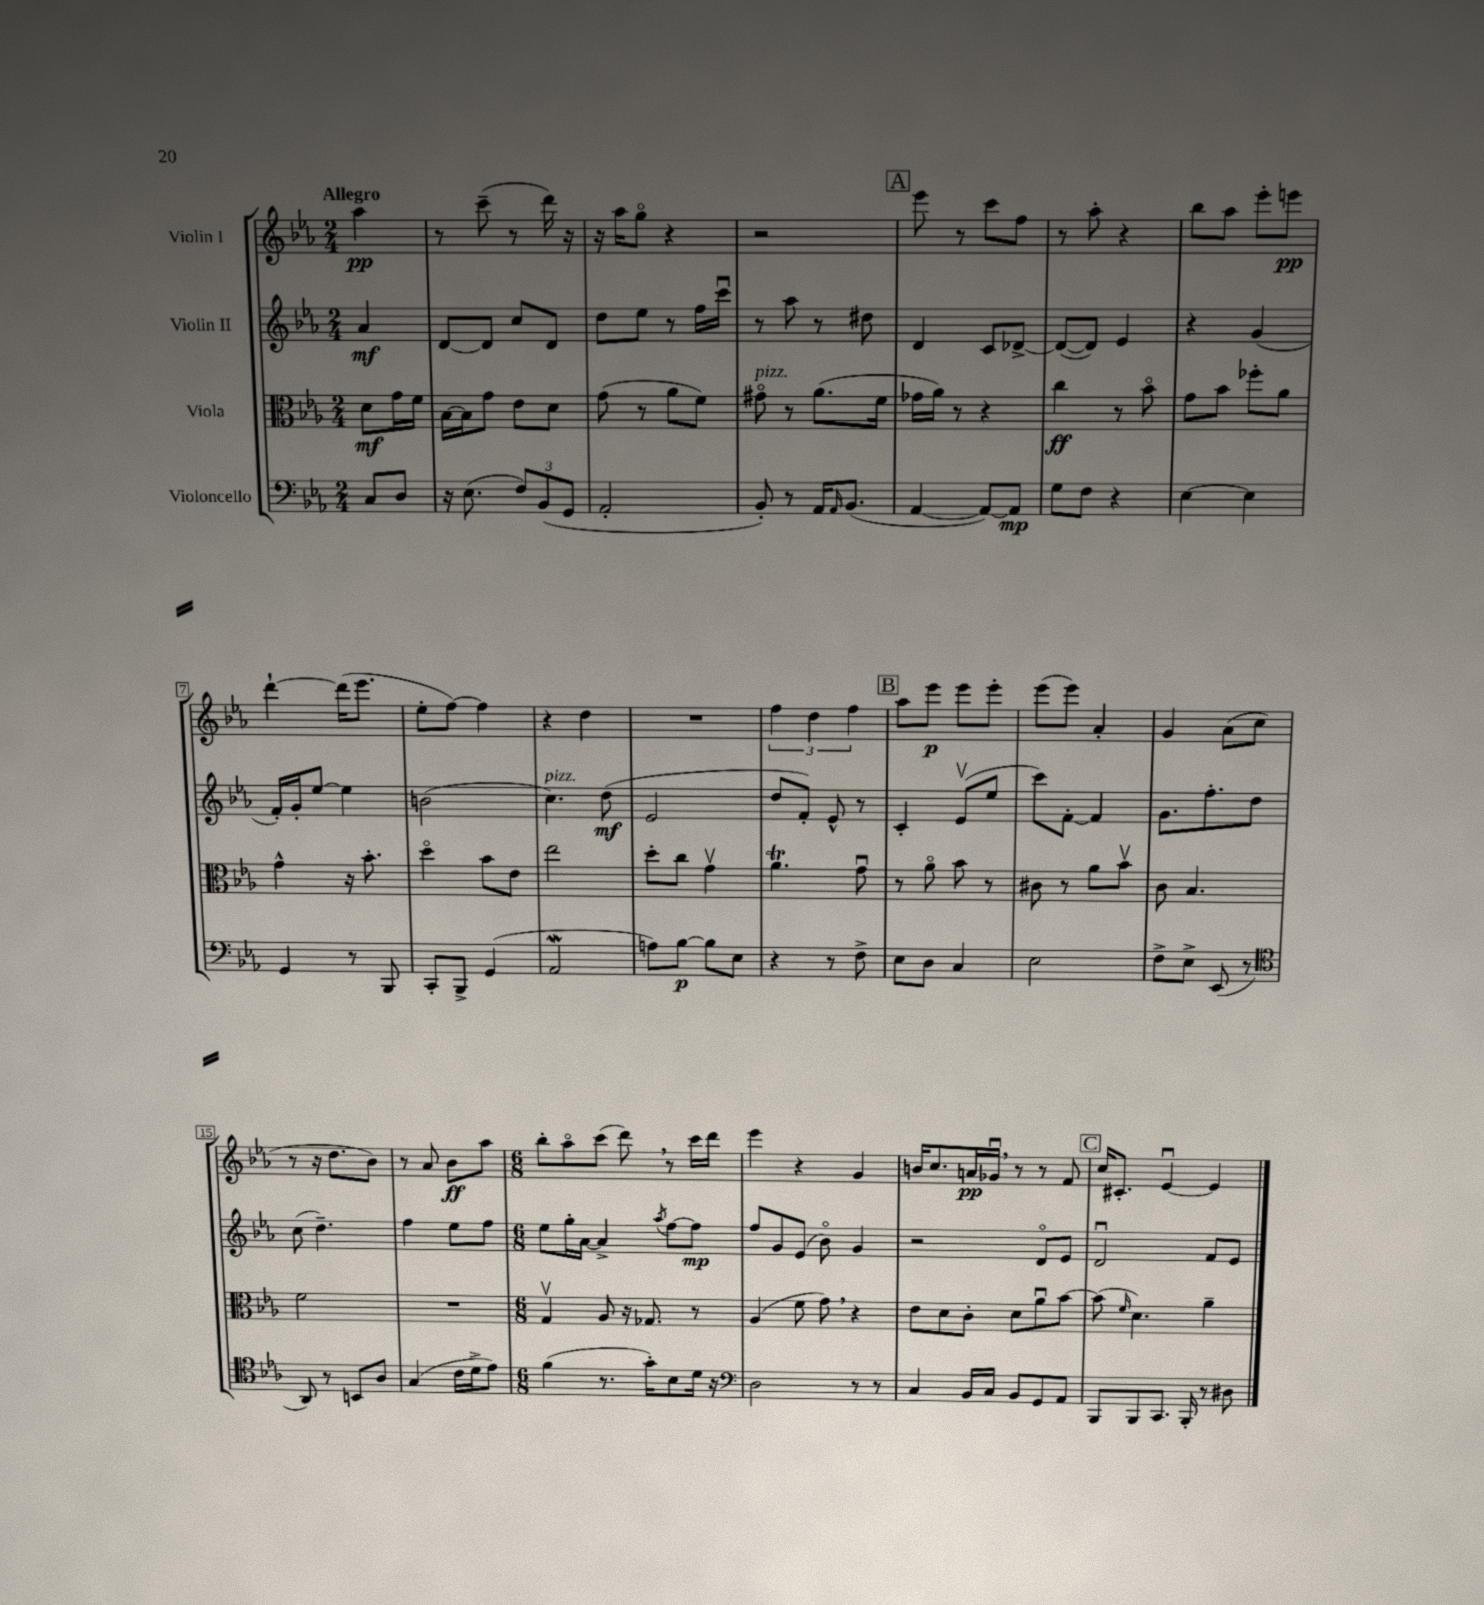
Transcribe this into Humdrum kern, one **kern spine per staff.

**kern	**kern	**kern	**kern
*staff4	*staff3	*staff2	*staff1
*clefF4	*clefC3	*clefG2	*clefG2
*k[b-e-a-]	*k[b-e-a-]	*k[b-e-a-]	*k[b-e-a-]
*M2/4	*M2/4	*M2/4	*M2/4
8C	8d	4a-	4aa-
8D	16g	.	.
.	16f	.	.
=	=	=	=
16r	[16B-	[8d	8r
(8.E-	16B-]	.	.
.	8g	8d]	(8ccc~
12F)	8e-	8cc	8r
(12BB-	.	.	.
.	8d	8d	16ddd)
12GG	.	.	.
.	.	.	16r
=	=	=	=
2AA-'	(8g	8dd	16r
.	.	.	16aa-
.	8r	8ee-	8ggo
.	8a-	8r	4r
.	8f)	16ff	.
.	.	16cccu	.
=	=	=	=
8BB-')	8g#o	8r	2r
8r	8r	8aa-	.
16AA-	(8.a-	8r	.
16qqAA-	.	.	.
(8.BB-	.	.	.
.	.	8dd#	.
.	16f	.	.
=	=	=	=
[4AA-	16g-	4d	8eee-
.	16a-)	.	.
.	8r	.	8r
8AA-_)	4r	8c	8ccc
8AA-]	.	[8d-^	8ff
=	=	=	=
8G	4cc	(8d-_	8r
8F	.	8d-])	8aa-'
4r	8r	4e-	4r
.	8b-o	.	.
=	=	=	=
[4E-	8g	4r	8bb-
.	8b-	.	8aa-
4E-]	8ff-'	(4g	8eee-'
.	8a-	.	8eee
=	=	=	=
4GG	4g^^	16f')	[4ddd`
.	.	16g'	.
.	.	[8ee-	.
8r	16r	4ee-]	(16ddd]
.	8.b-'	.	8.eee-
8BBB-	.	.	.
=	=	=	=
8CC'	4ddo	(2b	8ee-'
8BBB-^	.	.	[8ff)
(4GG	8b-	.	4ff]
.	8e-	.	.
=	=	=	=
2AA-	2ee-	4.cc)	4r
.	.	.	4dd
.	.	(8dd	.
=	=	=	=
8A)	8dd'	2e-	2r
[8B-	8cc	.	.
8B-]	4gv	.	.
8E-	.	.	.
=	=	=	=
4r	4.a-	8dd	6ff
.	.	8f')	.
.	.	.	6dd
8r	.	8e-^^	.
.	.	.	6ff
8F^	8gu	8r	.
=	=	=	=
8E-	8r	4c'	8aa-
8D	8a-o	.	8eee-
4C	8b-	(8e-v	8eee-
.	8r	8ee-	8eee-'
=	=	=	=
2E-	8c#	8ccc)	(8eee-
.	8r	[8f'	8eee-)
.	8a-	4f]	4a-'
.	8b-v	.	.
=	=	=	=
8F^	8c	8.g	4g
8E-^	4.B-	.	.
.	.	8.ff'	.
(8EE-	.	.	(8a-
8r	.	8dd	8cc
=	=	=	=
*clefC4	*	*	*
8AA-)	2f	(8cc	8r
8r	.	4.dd~)	16r
.	.	.	8.dd
8BB	.	.	.
8A-	.	.	8b-)
=	=	=	=
(4G	2r	4ff	8r
.	.	.	8a-
16c	.	8ee-	8b-
16d^	.	.	.
8e-)	.	8ff	8aa-
=	=	=	=
*M6/8	*M6/8	*M6/8	*M6/8
(4f	4Gv	8ee-	8bb-'
.	.	16gg'	8aa-o
.	.	[16a-	.
8.r	8A-	4a-^]	(8ccc
.	16r	.	8ddd)
16g')	8.G-	.	.
.	.	8qaa-	.
8B-	.	[8ff	8r
16d	8r	8ff]	16ccc
16r	.	.	16ddd
=	=	=	=
*clefF4	*	*	*
2D	(4A-	8ff	4eee-
.	.	8g	.
.	8f	(8e-	4r
.	8g)	8b-o)	.
8r	4r	4g	4g
8r	.	.	.
=	=	=	=
4C	8e-	2r	16b
.	.	.	8.cc
.	8d	.	.
16BB-	8c'	.	16a
16C	.	.	16g-u
8BB-	8d	.	8r
8GG	8a-u	8do	8r
8AA-	[8b-	8e-	8f
=	=	=	=
8BBB-	(8b-]	2du	16cc
.	.	.	8.c#'
.	16qqf	.	.
8BBB-	4.d)	.	.
8.CC	.	.	[4e-u
16BBB-'	.	.	.
8r	4a-~	8f	4e-]
8D#	.	8e-	.
==	==	==	==
*-	*-	*-	*-
